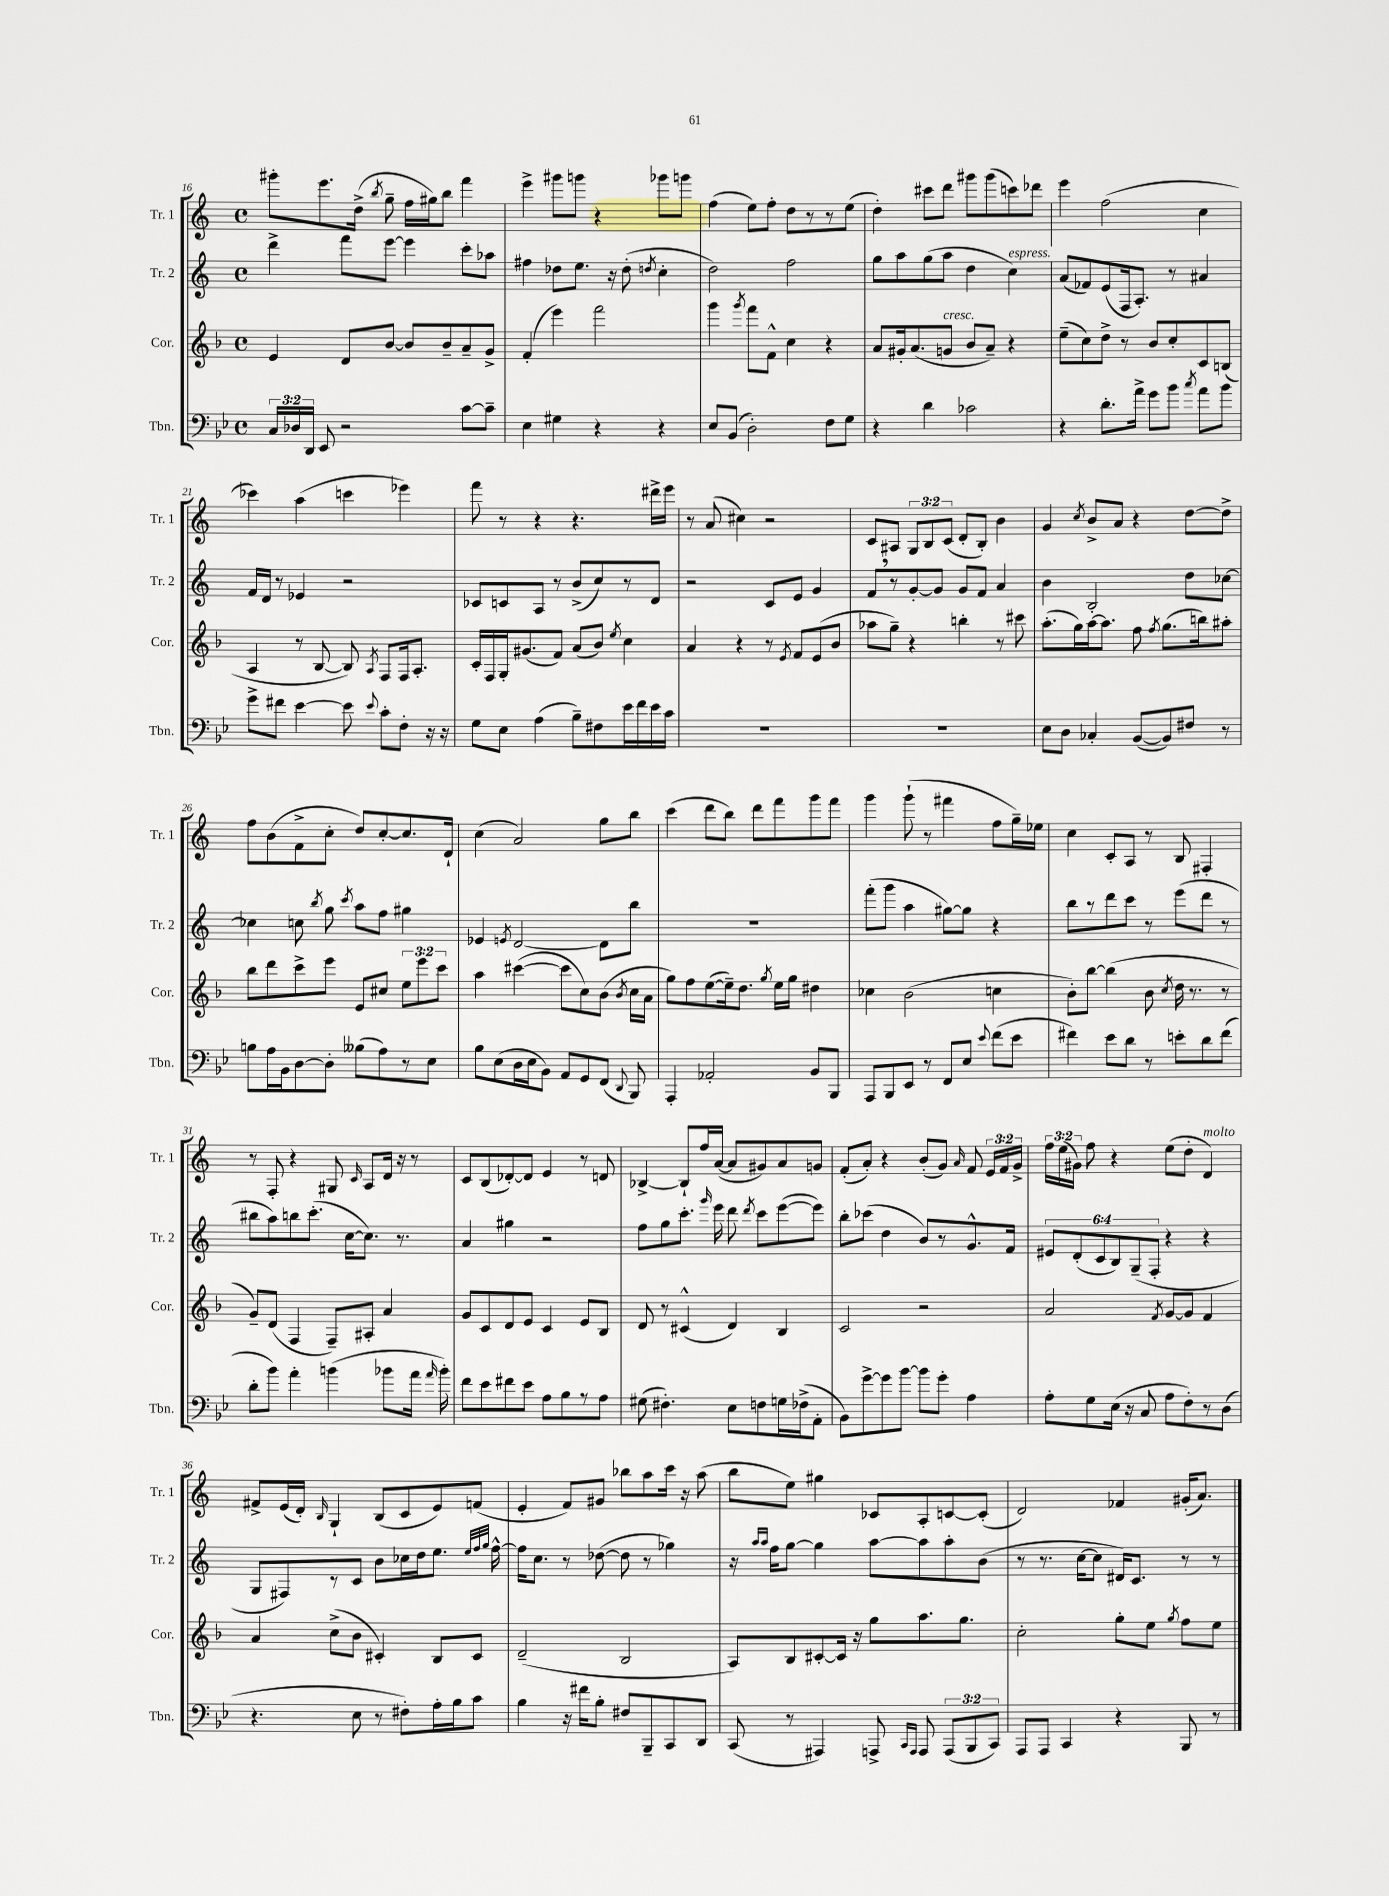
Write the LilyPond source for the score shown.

<<
\new StaffGroup <<
\new Staff = "s0" \with { instrumentName = "Tr. 1" shortInstrumentName = "Tr. 1" } {
    \clef treble \key c \major \defaultTimeSignature \time 4/4 \override Staff.TupletNumber.text = #tuplet-number::calc-fraction-text
    \autoBeamOff gis'''8[-. e'''8. d''16]->( \acciaccatura { b''8 } g''8-- f''16[ gis''16) b''8] f'''4 |
    e'''4-> gis'''8[ g'''8] r4 ges'''8[ g'''8] |
    f''4( e''8[) f''8]-. d''8[ r8 r8 e''8]( |
    d''4-.) cis'''8[ d'''8] gis'''8[ gis'''8( c'''8) des'''8] |
    e'''4 f''2( c''4 |
    ces'''4) a''4( c'''4 ees'''4) |
    f'''8 r8 r4 r4. dis'''16[-> e'''16] |
    r8 a'8( cis''4) r2 |
    c'8[ ais8] \tuplet 3/2 { g8[ b8 c'8]( } d'8[-. b8]-.) b'4 |
    g'4 \acciaccatura { c''8 } b'8[-> a'8] r4 d''8[~ d''8]-> |
    f''8[ b'8( f'8-> c''8]-. d''8[) c''8~-. c''8. d'16]-! |
    c''4( a'2) g''8[ b''8] |
    c'''4( d'''8[ b''8]) d'''8[ f'''8 g'''8 f'''8] |
    g'''4 g'''8-!( r8 fis'''4 f''8[ g''16--) ees''16] |
    c''4 c'8[-. a8] r8 b8 fis4-. |
    r8 f8-. r4 gis8 \grace { c'16 } a8[ d'16] r16 r8 |
    c'8[ b8( des'8~-.) des'8] e'4 r8 d'8 |
    bes4~-> bes8[-! f''16 a'16]~( a'8[ gis'8) a'8 g'8] |
    f'8[-.( a'8]-.) r4 b'8[-.( g'8]) \grace { a'16 } f'8 \tuplet 3/2 { e'16[ f'16 g'16]-> } |
    \tuplet 3/2 { f''16[ e''16( gis'16]) } f''8 r4 e''8[( d''8]-. d'4^\markup { \italic "molto" }) |
    fis'8[-> e'16( d'16]-.) \grace { b16 } g4-! b8[( c'8 e'8) f'8]( |
    e'4-. f'8[) gis'8] bes''8[ a''8 c'''16] r16 a''8( |
    b''8[ e''8]) gis''4 ces'8[ a8-. c'8~ c'8]-.( |
    d'2) fes'4 gis'16[-.( a'8.]) \bar "|." |
}
\new Staff = "s1" \with { instrumentName = "Tr. 2" shortInstrumentName = "Tr. 2" } {
    \clef treble \key c \major \defaultTimeSignature \time 4/4 \override Staff.TupletNumber.text = #tuplet-number::calc-fraction-text
    \autoBeamOff d'''4-> f'''8[ e'''8]~ e'''4 c'''8[-. aes''8] |
    fis''4 des''8[ e''8.] r16 des''8-.( \acciaccatura { d''8 } c''4-. |
    d''2) f''2 |
    g''8[ a''8 g''8( a''8] d''4 c''4^\markup { \italic "espress." }) |
    a'8[( fes'8) e'8( f16 a8.]-.) r8 ais'4 |
    f'16[ d'16] r8 ees'4 r2 |
    ces'8[ c'8 a8] r8 b'8[->( c''8) r8 d'8] |
    r2 c'8[ e'8] g'4 |
    f'8[ \breathe r8 g'8~-. g'8] g'8[ f'8] a'4 |
    b'4 b2-. d''8[ ces''8]~ |
    ces''4 c''8 \acciaccatura { b''8 } g''8 \acciaccatura { c'''8 } a''8[ f''8] gis''4 |
    ees'4 \acciaccatura { e'8 } d'2~ d'8[ b''8] |
    R1 |
    f'''8[-.( g'''8] a''4 gis''8[~) gis''8] r4 |
    b''8[ r8 d'''8 c'''8] r8 e'''8[( d'''8] r8 |
    bis''8[ a''8) b''8 c'''8.]-.( c''16[~ c''8.]) r8. |
    a'4 gis''4 r2 |
    f''8[ g''8 c'''8.]-. \grace { g'''16 } e'''16 d'''8 \acciaccatura { d'''8 } c'''8[ e'''8~( e'''8]) |
    b''8[-. ces'''8]( d''4 b'8[) r8 g'8.-^ f'16] |
    \tuplet 6/4 { eis'8[ d'8-.( c'8 b8) g8--( f8]-. } r4 r4 |
    g8[ fis8) r8 c'8] b'8[ ces''16 d''16 e''8.] \grace { e''32[ f''32 g''32] } f''16~-^ |
    f''16[ c''8.] r8 des''8~( des''8 r8 ges''4) |
    r16 \grace { a''16[ a''16] } f''16[ g''8]~ g''4 a''8[~ a''8 a''8-. b'8]( |
    r8 r8. c''16[~ c''8] dis'16[) c'8.] r8 r8 \bar "|." |
}
\new Staff = "s2" \with { instrumentName = "Cor." shortInstrumentName = "Cor." } {
    \clef treble \key f \major \defaultTimeSignature \time 4/4 \override Staff.TupletNumber.text = #tuplet-number::calc-fraction-text
    \autoBeamOff e'4 d'8[ bes'8]~ bes'8[ bes'8-- a'8-- g'8]-> |
    f'4-.( e'''4) f'''2 |
    g'''4 \acciaccatura { g'''8 } f'''8[ f'8]-^ c''4 r4 |
    a'8[ gis'16-. a'8.( g'8]^\markup { \italic "cresc." } bes'8[ a'8]--) r4 |
    e''8[--( c''8) d''8]-> r8 bes'8[ c''8-. c'8 b8]( |
    a4 r8 bes8~ bes8) \acciaccatura { a8 } f8[ f16 a8.]-. |
    c'16[-. f16 g16-. gis'8.( f'8]) a'8[( bes'8]) \acciaccatura { e''8 } c''4 |
    a'4 r4 r8 \acciaccatura { e'8 } f'8[ e'8( bes'8] |
    aes''8[ g''8]--) r4 b''4-. r8 cis'''8 |
    a''8.[-.( g''16) a''16~ a''8.] f''8 \acciaccatura { f''8 } g''8.[( b''16) ais''8]-. |
    bes''8[ d'''8 c'''8-> e'''8] e'8[ cis''8] \tuplet 3/2 { e''8[ e'''8 c'''8] } |
    a''4 cis'''4~( cis'''8[ c''8) bes'8]( \acciaccatura { bes'8 } c''16[ a'16] |
    g''8[) f''8 e''8~( e''16--) d''8.] \acciaccatura { g''8 } e''16[ g''16] dis''4 |
    ces''4 bes'2( c''4 |
    bes'8[-.) bes''8]~ bes''4( bes'8 \acciaccatura { c''8 } d''16 r8. r8 |
    g'8[--) d'8]( f4 f8[--) ais8]-. a'4 |
    g'8[ c'8 d'8 e'8] c'4 e'8[ bes8] |
    d'8 r8 cis'4-^( d'4) bes4 |
    c'2 r2 |
    a'2 \acciaccatura { f'8 } g'8[~ g'8] f'4 |
    a'4 c''8[->( bes'8] cis'4-.) bes8[ cis'8] |
    d'2--( bes2 |
    a8[) bes8 cis'8~-. cis'16] r16 g''8[ a''8. g''8.] |
    c''2-. g''8[-. e''8] \acciaccatura { g''8 } f''8[ e''8] \bar "|." |
}
\new Staff = "s3" \with { instrumentName = "Tbn." shortInstrumentName = "Tbn." } {
    \clef bass \key bes \major \defaultTimeSignature \time 4/4 \override Staff.TupletNumber.text = #tuplet-number::calc-fraction-text
    \autoBeamOff \tuplet 3/2 { c16[ des16 d,16] } ees,8 r2 c'8[~ c'8]-- |
    ees4 gis4 r4 r4 |
    ees8[ bes,8]( d2-.) f8[ g8] |
    r4 d'4 ces'2 |
    r4 d'8.[-. a'16]-> g'8[ bes'8] \acciaccatura { c''8 } a'8[ bes'8] |
    g'8[-> fis'8] ees'4~ ees'8 \appoggiatura { ees'8 } c'8[-. f8]-. r16 r16 |
    g8[ ees8] a4( bes8[--) fis8 ees'16 f'16 ees'16 c'16] |
    R1 |
    R1 |
    ees8[ d8] ces4-. bes,8[~( bes,8) fis8] r8 |
    b8[ a16 bes,16 d8~ d8]-. beses8[( a8) r8 ees8] |
    bes8[ ees8( d16 ees16 bes,8]) a,8[ g,8 f,8]( \appoggiatura { d,8 } bes,,8) |
    a,,4-. aes,2-. bes,8[ bes,,8] |
    a,,8[ bes,,8 ees,8] r8 f,8[ ees8] \appoggiatura { ees'8 } f'8[( ees'8] |
    fis'4) ees'8[ d'8] r8 e'8[-. d'8 fis'8]( |
    d'8[-. bes'8]) a'4-. b'4( bes'8[ a'16] \grace { a'16 } bes'16-.) |
    f'8[ ees'8 fis'8 ees'8] a8[ bes8 r8 a8] |
    gis8( fis4.-.) ees8[ f8 g16 fes16->( a,8]-. |
    bes,8[) g'8~-> g'8 bes'8]~ bes'8[ g'8]-. a4 |
    a8[-. g8 ees16]( r16 c8 a8[ f8-.) r8 d8]( |
    r4. ees8 r8 fis8[-.) a16-. bes16 c'8] |
    bes4 r16 fis'16[ bes8]-. fis8[ bes,,8-- c,8 d,8] |
    c,8( r8 ais,,4) a,,8-> \grace { c,16[ a,,16] } a,,8 \tuplet 3/2 { a,,8[( bes,,8 c,8]) } |
    a,,8[ a,,8] c,4 r4 bes,,8 r8 \bar "|." |
}
>>
>>
\layout { \context { \Score currentBarNumber = #16 } }
